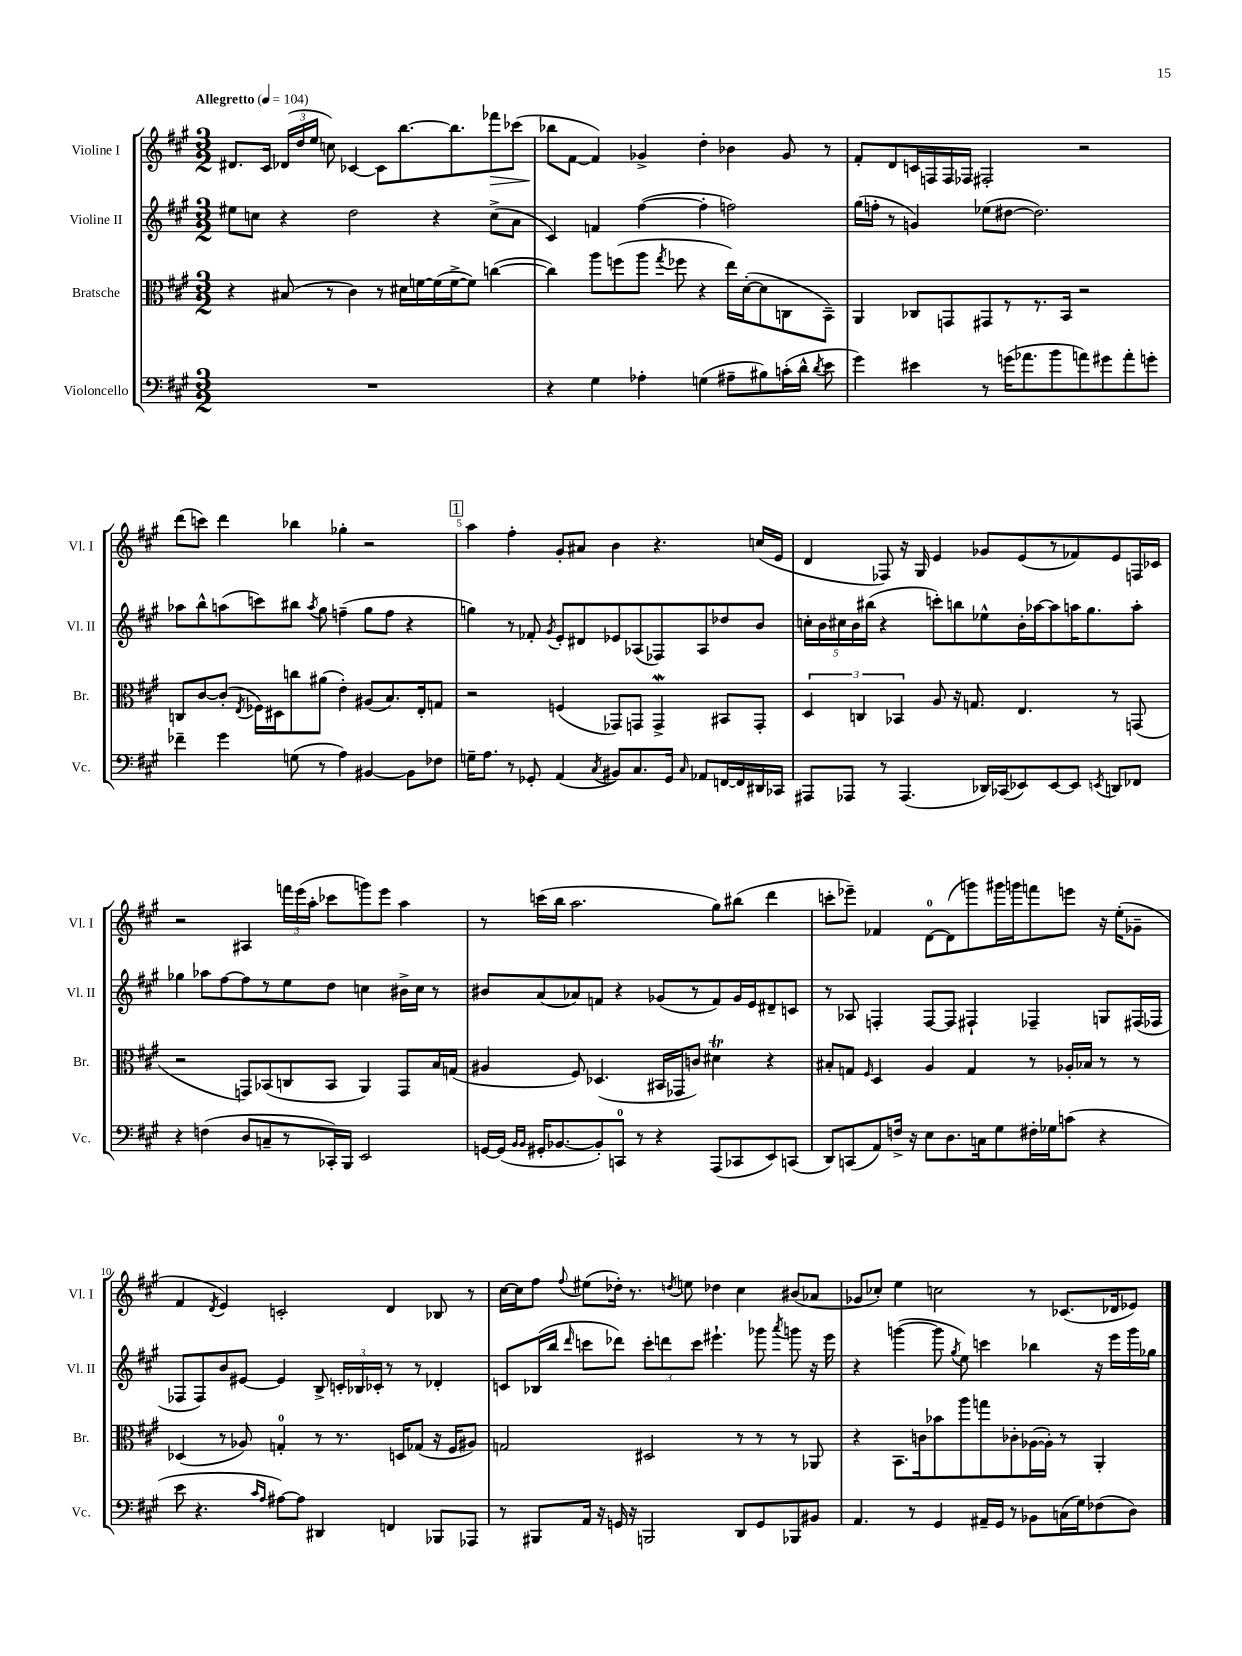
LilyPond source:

<<
\new StaffGroup <<
\new Staff = "s0" \with { instrumentName = "Violine I" shortInstrumentName = "Vl. I" } {
    \clef treble \key a \major \numericTimeSignature \time 3/2 \tempo "Allegretto" 4 = 104
    \autoBeamOff dis'8.[ cis'16] \tuplet 3/2 { des'16[( d''16 e''16] } c''8) ces'4~ ces'8[ b''8.~ b''8. fes'''8\> ces'''8]( |
    bes''8[\! fis'8]~ fis'4) ges'4-> d''4-. bes'4 ges'8 r8 |
    fis'8[-. d'8 c'16 f16 f16 fes16] fis2-. r2 |
    d'''8[( c'''8]) d'''4 bes''4 ges''4-. r2 |
    \mark \markup { \box "1" } a''4 fis''4-. gis'8[-. ais'8] b'4 r4. c''16[( e'16] |
    d'4 fes8) r16 gis16 e'4 ges'8[ e'8( r8 fes'8) e'8 f16 ces'16] |
    r2 ais4 \tuplet 3/2 { f'''16[ e'''16( a''16]-. } ces'''8[ g'''8) e'''8] a''4 |
    r8 c'''16[( b''16] a''2. gis''8[) bis''8]( d'''4 |
    c'''8[-. ees'''8]--) fes'4 d'8[-0~ d'8( g'''8) gis'''16 g'''16 f'''8 e'''8] r16 e''16[-.( ges'8]-- |
    fis'4 \acciaccatura { d'8 } e'4) c'2-. d'4 bes8 r8 |
    cis''16[~ cis''16 fis''8] \appoggiatura { fis''8 } eis''8[( des''16]-.) r8. \acciaccatura { d''8 } e''8 des''4 cis''4 bis'8[( aes'8] |
    ges'8[ ces''8]-.) e''4 c''2 r8 ces'8.[( des'16 ees'8]) \bar "|." |
}
\new Staff = "s1" \with { instrumentName = "Violine II" shortInstrumentName = "Vl. II" } {
    \clef treble \key a \major \numericTimeSignature \time 3/2
    \autoBeamOff eis''8[ c''8] r4 d''2 r4 c''8[->( a'8] |
    cis'4) f'4 fis''4~( fis''4-. f''2) |
    gis''16[( f''16]-. r8 g'4) ees''8[( dis''8]~ dis''2.) |
    aes''8[ b''8-^ a''8( c'''8) bis''8] \acciaccatura { a''8 } gis''8 f''4--( gis''8[ f''8] r4 |
    \mark \markup { \box "1" } g''4) r8 fes'8-. \acciaccatura { gis'8 } e'8[-. dis'8 ees'8 aes8( fes8) aes8 des''8 b'8] |
    \tuplet 5/4 { c''16[-. b'16 cis''16 b'16 bis''16]( } r4 c'''8[-.) b''8 ees''8-^ b'16-. aes''16~ aes''8 a''16 gis''8. a''8]-. |
    ges''4 aes''8[ fis''8~ fis''8 r8 e''8 d''8] c''4 bis'16[-> c''16] r8 |
    bis'8[ a'8( aes'8) f'8] r4 ges'8[( r8 f'8) ges'16 e'16 dis'8-- c'8] |
    r8 aes8 f4-. f8[~ f8] fis4-! fes4-- g8[ fis16( fes16] |
    fes8[ fes8) b'8 eis'8]~ eis'4 b8-> \tuplet 3/2 { c'16[-. bes16 ces'16]-. } r8 r8 des'4-. |
    c'8[ bes16( b''16] \grace { d'''16 } c'''8[ des'''8]) \tuplet 3/2 { c'''8[-. d'''8 c'''8] } eis'''4.-! ges'''8 \acciaccatura { a'''8 } g'''8 r16 eis'''16 |
    r4 g'''4~( g'''8 \acciaccatura { gis''8 } e''8) c'''4 bes''4 r16 e'''16[ g'''16 ges''16] \bar "|." |
}
\new Staff = "s2" \with { instrumentName = "Bratsche" shortInstrumentName = "Br." } {
    \clef alto \key a \major \numericTimeSignature \time 3/2
    \autoBeamOff r4 bis8( r8 cis'4) r8 dis'16[ f'16~ f'16( f'16~-> f'8]) c''4~( |
    c''4) a''8[ f''8( a''8] \acciaccatura { gis''8 } fes''8 r4 e''16[) d'16~-.( d'8 c8 b,8]--) |
    a,4 ces8[ g,8 gis,8 r8 r8. b,16] r2 |
    c8[ cis'8~ cis'8]-.( \acciaccatura { e8 } fes16[) dis16 c''8 ais'8]( e'4-.) ais8[( b8.) e16-. g8] |
    \mark \markup { \box "1" } r2 f4( ges,8[) g,8] g,4->\mordent bis,8[ g,8]-. |
    \tuplet 3/2 { d4 c4 bes,4 } a8 r16 g8. e4. r8 g,8( |
    r2 g,8[) bes,8( c8 bes,8] a,4) g,8[ b16 g16]( |
    ais4 fis8) des4.( bis,16[ ges,16 c'8]) dis'4\trill r4 |
    bis8[-. g8] \grace { fis16 } d4 a4 g4 r8 aes16[-. bes16] r8 r8 |
    des4( r8 aes8) g4-0-. r8 r8. d16[ ges8]( r16 fis16[ ais8]) |
    g2 dis2 r8 r8 r8 aes,8 |
    r4 b,8.[ c'16 bes'8 a''8 g''8 ces'8-. aes16~( aes16]-.) r8 a,4-. \bar "|." |
}
\new Staff = "s3" \with { instrumentName = "Violoncello" shortInstrumentName = "Vc." } {
    \clef bass \key a \major \numericTimeSignature \time 3/2
    \autoBeamOff R1. |
    r4 gis4 aes4-. g4( ais8[-- bis8) c'16-.( d'16]-^ \acciaccatura { d'8 } e'8 |
    gis'4) eis'4 r8 g'16[( aes'8. b'8 a'8) gis'8 a'8-. g'8]-. |
    fes'4-- gis'4 g8( r8 a4) bis,4~ bis,8[ fes8] |
    \mark \markup { \box "1" } g16[-- a8.] r8 ges,8-. a,4( \acciaccatura { cis8 } bis,8[) cis8. ges,16] \grace { cis16 } aes,8[ f,16~ f,16 dis,16 ces,16] |
    ais,,8[ aes,,8] r8 aes,,4.( des,16[) ces,16( ees,8) ees,8~ ees,8] \acciaccatura { e,8 } d,8[ fes,8] |
    r4 f4( d8[ c8-- r8 ces,16-.) b,,16] e,2 |
    g,16[~ g,16]( \grace { b,16[ b,16] } gis,16[-. bes,8.~ bes,8-.) c,8]-0 r8 r4 a,,8[( ces,8 e,8) c,8]( |
    d,8[) c,8( a,8) f16]-> r16 e8[ d8. c16 gis8 fis16-. ges16 c'8]( r4 |
    e'8 r4. \grace { cis'16[ a16] } ais8[~) ais8] dis,4 f,4 bes,,8[ aes,,8] |
    r8 bis,,8[ a,16] r16 g,16 r16 b,,2 d,8[ g,8 bes,,8 bis,8] |
    a,4. r8 gis,4 ais,16[-- gis,16] r8 bes,8[ c16( gis16) fes8( d8]) \bar "|." |
}
>>
>>
\layout { \context { \Score \override BarNumber.break-visibility = ##(#f #t #t) barNumberVisibility = #(every-nth-bar-number-visible 5) } }
